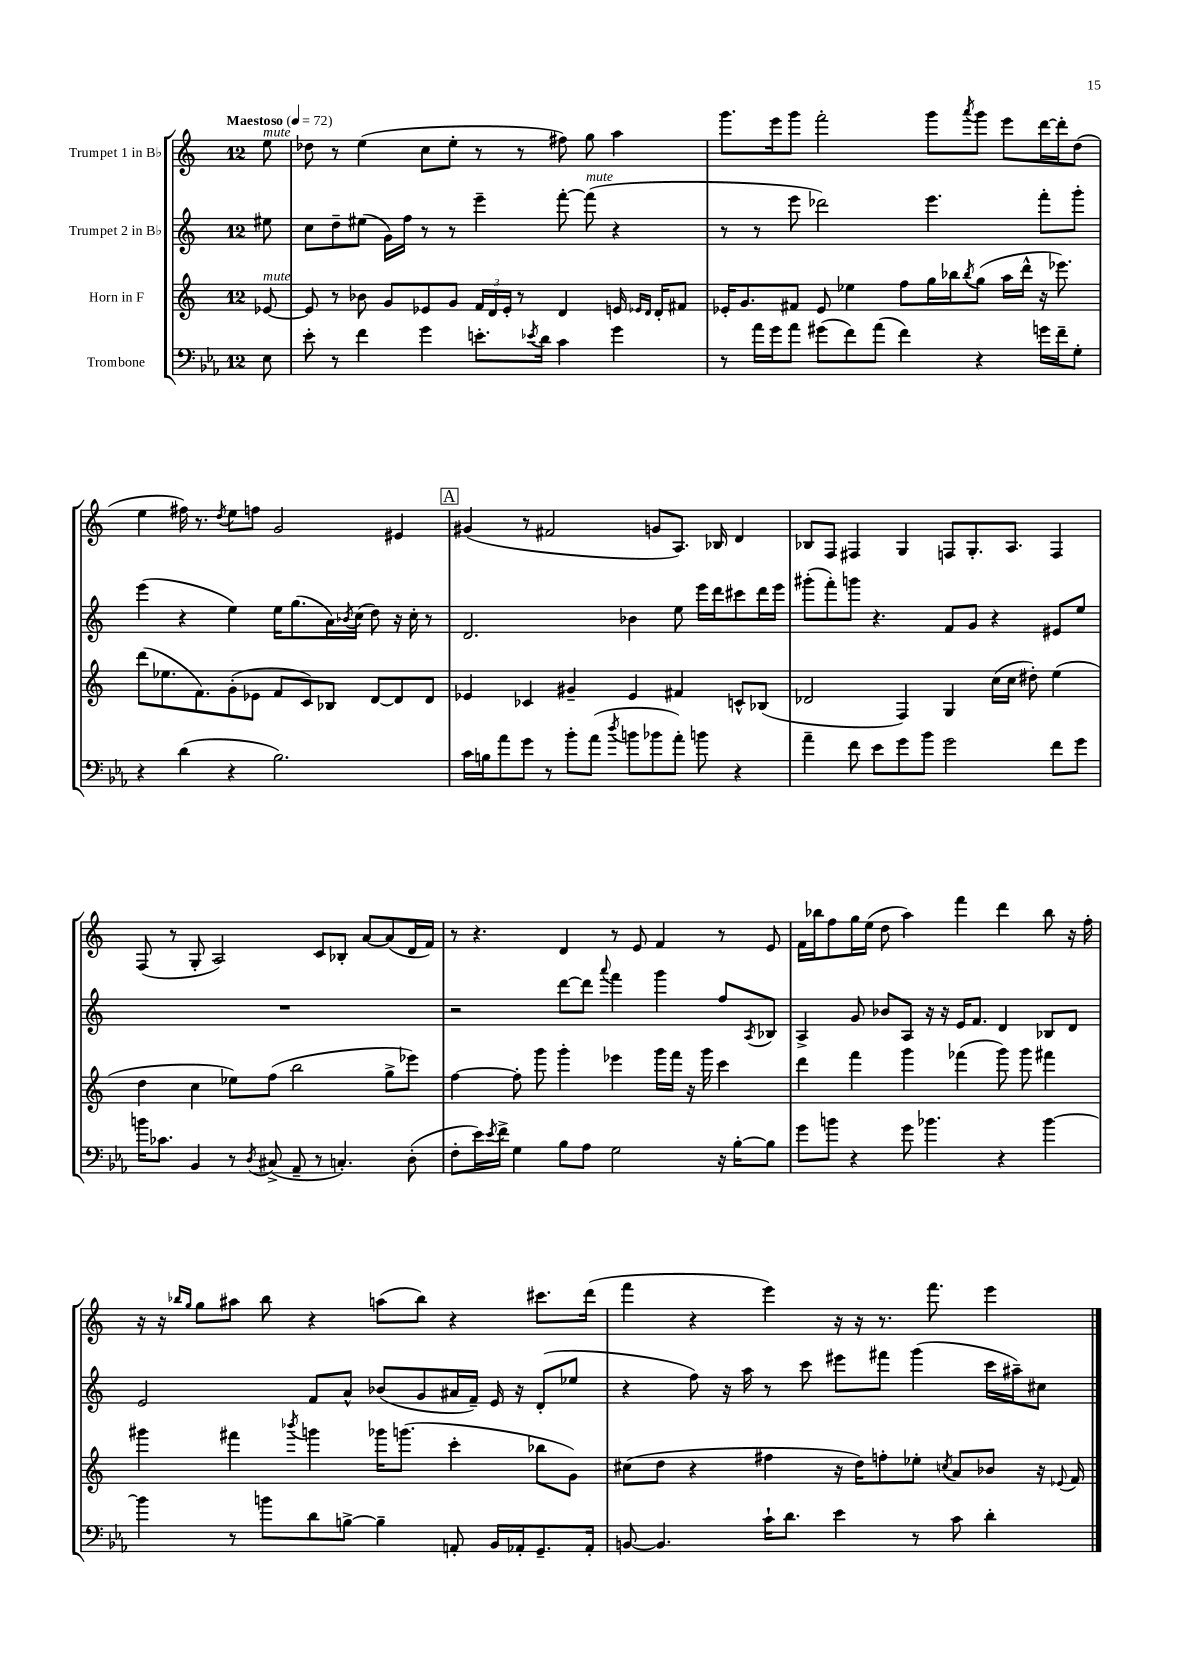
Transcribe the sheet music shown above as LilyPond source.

<<
\new StaffGroup <<
\new Staff = "s0" \with { instrumentName = "Trumpet 1 in Bb" } {
    \clef treble \key c \major \once \override Staff.TimeSignature.style = #'single-digit \time 12/8 \partial 8 \tempo "Maestoso" 4 = 72
    e''8^\markup { \italic "mute" } |
    des''8 r8 e''4( c''8 e''8-. r8 r8 fis''8) g''8 a''4 |
    g'''8. e'''16 g'''8 f'''2-. g'''8 \acciaccatura { a'''8 } g'''8 e'''8 d'''16~ d'''16-. d''8( |
    e''4 fis''16) r8. \acciaccatura { d''8 } e''8 f''8 g'2 eis'4 |
    \mark \markup { \box "A" } gis'4( r8 fis'2 g'8 a8.) bes16 d'4 |
    bes8 f8 fis4 g4 f8 g8.-. a8. f4 |
    f8( r8 g8-. a2) c'8 bes8-. a'8~ a'8( d'16 f'16) |
    r8 r4. d'4 r8 e'8 f'4 r8 e'8 |
    f'16 bes''16 f''8 g''16 e''16( d''8 a''4) f'''4 d'''4 bes''8 r16 f''16-. |
    r16 r16 \grace { bes''16 g''16 } g''8 ais''8 bes''8 r4 a''8( bes''8) r4 cis'''8. d'''16( |
    f'''4 r4 e'''4) r16 r16 r8. f'''8. e'''4 \bar "|." |
}
\new Staff = "s1" \with { instrumentName = "Trumpet 2 in Bb" } {
    \clef treble \key c \major \once \override Staff.TimeSignature.style = #'single-digit \time 12/8 \partial 8
    eis''8 |
    c''8 d''8-- eis''8( g'16) f''16 r8 r8 e'''4-- f'''8~-. f'''8^\markup { \italic "mute" }( r4 |
    r8 r8 e'''8 des'''2) e'''4. f'''8-. g'''8-. |
    e'''4( r4 e''4) e''16 g''8.( a'16) \acciaccatura { bes'8 } c''16( d''8) r16 c''16-. r8 |
    \mark \markup { \box "A" } d'2. bes'4 e''8 e'''16 d'''16 cis'''8 d'''16 e'''16 |
    gis'''8-.( f'''8-.) g'''8 r4. f'8 g'8 r4 eis'8 e''8 |
    R1. |
    r2 d'''8~ d'''8 \appoggiatura { a'''8 } f'''4 g'''4 f''8 \acciaccatura { a8 } bes8 |
    a4-> g'8 bes'8 a8 r16 r16 e'16 f'8. d'4 bes8 d'8 |
    e'2 f'8 a'8-^ bes'8( g'8 ais'16 f'16--) e'16 r16 d'8-.( ees''8 |
    r4 f''8) r16 a''16 r8 c'''8 eis'''8 fis'''8 g'''4( c'''16 ais''16--) cis''8 \bar "|." |
}
\new Staff = "s2" \with { instrumentName = "Horn in F" } {
    \clef treble \key c \major \once \override Staff.TimeSignature.style = #'single-digit \time 12/8 \partial 8
    ees'8~^\markup { \italic "mute" } |
    ees'8 r8 bes'8 g'8 ees'8 g'8 \tuplet 3/2 { f'16 d'16 ees'16-. } r8 d'4 e'16 \grace { ees'16 d'16 } d'16-. fis'8 |
    ees'16-. g'8. fis'8 ees'8 ees''4 f''8 g''16 bes''16 \acciaccatura { bes''8 } g''8( a''16 d'''16-^ r16 ees'''8.) |
    d'''8( ees''8. f'8.) g'8-.( ees'8 f'8 c'8) bes8 d'8~ d'8 d'8 |
    \mark \markup { \box "A" } ees'4 ces'4 gis'4-- ees'4 fis'4 c'8-^ bes8( |
    des'2 f4) g4 c''16( c''16 dis''8-.) e''4( |
    d''4 c''4 ees''8) f''8( b''2 g''8-> ees'''8) |
    f''4~ f''8-. g'''8 g'''4-. ees'''4 g'''16 f'''16 r16 g'''16 c'''4 |
    d'''4 f'''4 g'''4 fes'''4( g'''8) g'''8 fis'''4 |
    gis'''4 fis'''4 \acciaccatura { bes'''8 } g'''4 ges'''16 g'''8.( c'''4-. bes''8 g'8) |
    cis''8( d''8 r4 fis''4 r16 d''16) f''8-. ees''8-. \acciaccatura { c''8 } a'8 bes'8 r16 \appoggiatura { ees'8 } f'16 \bar "|." |
}
\new Staff = "s3" \with { instrumentName = "Trombone" } {
    \clef bass \key ees \major \once \override Staff.TimeSignature.style = #'single-digit \time 12/8 \partial 8
    ees8 |
    ees'8-. r8 f'4 g'4 e'8.-. \acciaccatura { ees'8 } d'16 c'4 g'4 |
    r8 aes'16 g'16 aes'8 gis'8( f'8) aes'8( f'4) r4 g'16 f'16-- g8-. |
    r4 d'4( r4 bes2.) |
    \mark \markup { \box "A" } c'16 b16 aes'8 g'8 r8 bes'8-. aes'8( \acciaccatura { d''8 } b'8 bes'8 aes'8-.) b'8 r4 |
    aes'4-- f'8 ees'8 g'8 bes'8 g'2 f'8 g'8 |
    b'16 ces'8. bes,4 r8 \acciaccatura { d8 } cis8->( aes,8-- r8 c4.-.) d8-.( |
    f8-. ees'16) \acciaccatura { ees'8 } f'16-> g4 bes8 aes8 g2 r16 bes16~-. bes8 |
    g'8 b'8 r4 g'8 bes'4. r4 bes'4~ |
    bes'4 r8 b'8 d'8 b8~-> b4-- a,8-. bes,16 aes,16-. g,8.-- aes,16-. |
    b,8~ b,4. c'16-! d'8. ees'4 r8 c'8 d'4-. \bar "|." |
}
>>
>>
\layout { \context { \Score \remove "Bar_number_engraver" } }
